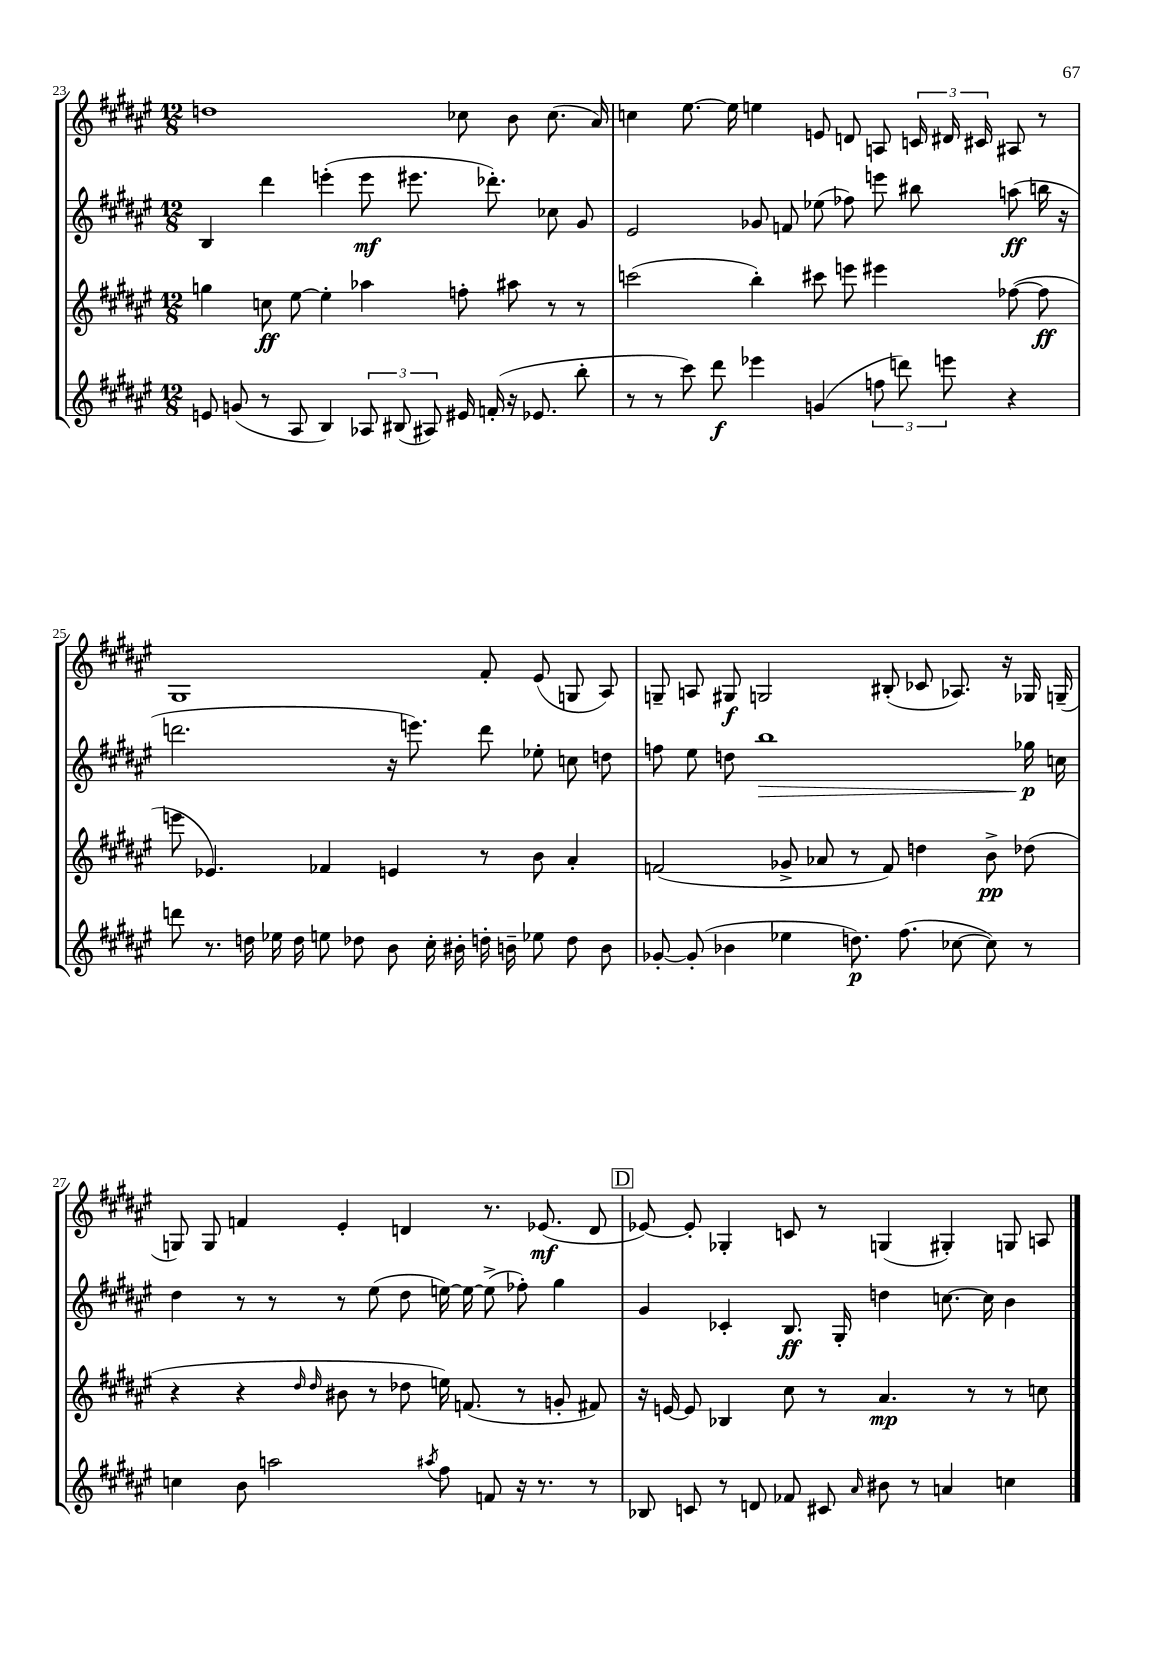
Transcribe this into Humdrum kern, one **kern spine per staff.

**kern	**kern	**kern	**kern
*staff4	*staff3	*staff2	*staff1
*clefG2	*clefG2	*clefG2	*clefG2
*k[f#c#g#d#a#e#]	*k[f#c#g#d#a#e#]	*k[f#c#g#d#a#e#]	*k[f#c#g#d#a#e#]
*M12/8	*M12/8	*M12/8	*M12/8
8e	4gg	4B	1dd
(8g	.	.	.
8r	8cc	4ddd#	.
8A#	[8ee#	.	.
4B)	4ee#']	(4eee'	.
12A-	4aa-	8eee	.
(12B#	.	.	.
.	.	8.eee#	.
12A#)	.	.	.
16e#	8ff'	.	8cc-
(16f'	.	8.ddd-')	.
16r	8aa#	.	8b
8.e-	.	.	.
.	8r	8cc-	(8.cc-
8bb'	8r	8g#	.
.	.	.	16a#)
=	=	=	=
8r	(2ccc	2e#	4cc
8r	.	.	.
8ccc#)	.	.	[8.ee#
8ddd#	.	.	.
.	.	.	16ee#]
4eee-	4bb')	8g-	4ee
.	.	8f	.
(4g	8ccc#	(8ee-	8e
.	8eee	8ff-)	8d
12ff	4eee#	8eee	8A
12ddd)	.	.	.
.	.	8bb#	24c
12eee	.	.	24d#
.	.	.	24c#
4r	([8ff-	(8aa	8A#
.	8ff-]	16bb	8r
.	.	16r	.
=	=	=	=
8ddd	8eee	2.ddd	1G#
8.r	4.e-)	.	.
16dd	.	.	.
16ee-	.	.	.
16dd	.	.	.
8ee	4f-	.	.
8dd-	.	.	.
8b	4e	16r	.
.	.	8.eee)	.
16cc#'	.	.	.
16b#'	.	.	.
16dd'	8r	8ddd	8f#'
16b~	.	.	.
8ee-	8b	8ee-'	(8e#
8dd	4a#'	8cc	8G
8b	.	8dd	8A#)
=	=	=	=
[8g-'	(2f	8ff	8G~
(8g-']	.	8ee#	8A
4b-	.	8dd	8G#
.	.	1bb	2G
4ee-	8g-^	.	.
.	8a-	.	.
8.dd)	8r	.	.
.	8f)	.	(8B#'
(8.ff#	.	.	.
.	4dd	.	8c-
[8cc-	.	.	8.A-)
8cc-])	8b^	.	.
.	.	.	16r
8r	(8dd-	16gg-	16G-
.	.	16cc	(16G~
=	=	=	=
4cc	4r	4dd#	8G)
.	.	.	8G
8b	4r	8r	4f
2aa	.	8r	.
.	16qqdd#	.	.
.	16qqdd#	.	.
.	8b#	8r	4e#'
.	8r	(8ee#	.
.	8dd-	8dd#	4d
8qaa#	.	.	.
8ff#	16ee)	[16ee)	.
.	(8.f	16ee_	.
8f	.	(8ee^]	8.r
16r	8r	8ff-')	.
8.r	.	.	(8.e-
.	8g'	4gg#	.
8r	8f#)	.	8d
=	=	=	=
8B-	16r	4g#	[8e-)
.	[16e	.	.
8c	8e]	.	8e-']
8r	4B-	4c-'	4G-'
8d	.	.	.
8f-	8cc#	8.B	8c
8c#	8r	.	8r
.	.	16G#'	.
16qqa#	.	.	.
8b#	4.a#	4dd	(4G
8r	.	.	.
4a	.	[8.cc	4G#')
.	8r	.	.
.	.	16cc]	.
4cc	8r	4b	8G
.	8cc	.	8A
==	==	==	==
*-	*-	*-	*-
